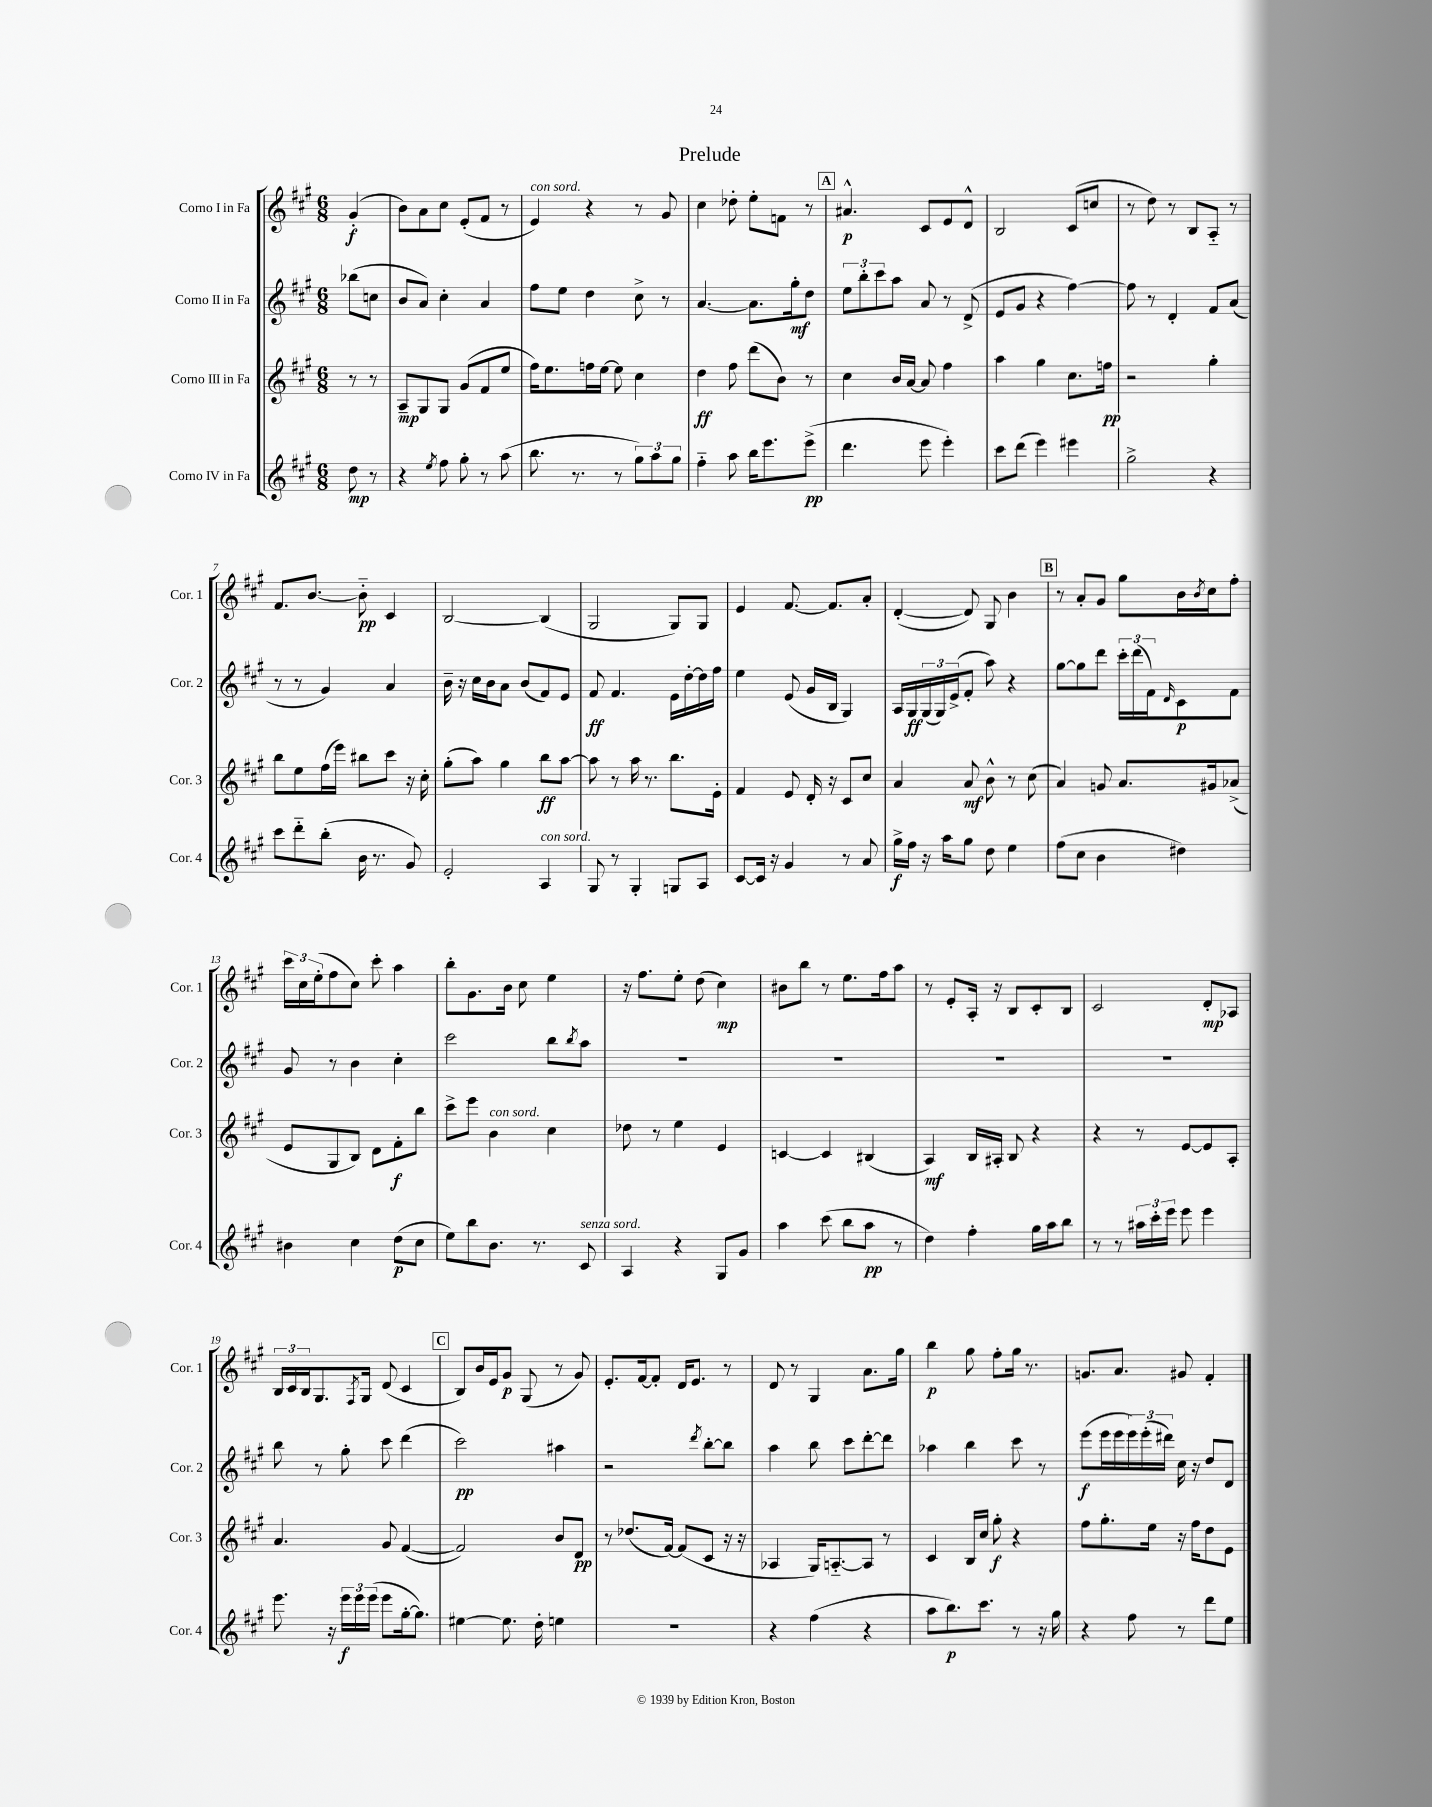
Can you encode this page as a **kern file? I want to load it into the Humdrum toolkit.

**kern	**dynam	**kern	**dynam	**kern	**dynam	**kern	**dynam
*part4	*part4	*part3	*part3	*part2	*part2	*part1	*part1
*staff4	*staff4	*staff3	*staff3	*staff2	*staff2	*staff1	*staff1
*I"Corno IV in Fa	*	*I"Corno III in Fa	*	*I"Corno II in Fa	*	*I"Corno I in Fa	*
*I'Cor. 4	*	*I'Cor. 3	*	*I'Cor. 2	*	*I'Cor. 1	*
*clefG2	*	*clefG2	*	*clefG2	*	*clefG2	*
*k[f#c#g#]	*	*k[f#c#g#]	*	*k[f#c#g#]	*	*k[f#c#g#]	*
*M6/8	*	*M6/8	*	*M6/8	*	*M6/8	*
=	=	=	=	=	=	=	=
8dd\	mp	8r	.	(8bb-X\L	.	(4g#'/	f
8r	.	8r	.	8ccn\J	.	.	.
=1	=1	=1	=1	=1	=1	=1	=1
4r	.	8A~/L	mp	8b/L	.	8b\L)	.
.	.	8G#/	.	8a/J)	.	8a\	.
8qee/	.	.	.	.	.	.	.
8ff#\	.	8G#/J	.	4cc#'\	.	8cc#\J	.
8gg#'\	.	(8g#/L	.	.	.	(8e'/L	.
8r	.	8f#/	.	4a/	.	8f#/J	.
(8aa\	.	8ee/J	.	.	.	8r	.
=2	=2	=2	=2	=2	=2	=2	=2
!	!	!	!	!	!	!LO:TX:a:i:t=con sord.	!
8.bb\	.	16ff#\KL)	.	8ff#\L	.	4e/)	.
.	.	8.ee\	.	.	.	.	.
.	.	.	.	8ee\J	.	.	.
8.r	.	.	.	.	.	.	.
.	.	16ffn\L	.	4dd\	.	4r	.
.	.	[16ee\JJ	.	.	.	.	.
8r	.	8ee\]	.	.	.	.	.
12gg#\L)	.	4cc#\	.	8cc#^\	.	8r	.
12aa\	.	.	.	.	.	.	.
.	.	.	.	8r	.	8g#/	.
12gg#\J	.	.	.	.	.	.	.
=3	=3	=3	=3	=3	=3	=3	=3
4ff#\	.	4dd\	ff	[4.a/	.	4cc#\	.
8aa\	.	8ff#\	.	.	.	8dd-X'\	.
16bb\KL	.	(8ddd\L	.	8.a\L]	.	8ee'\L	.
8.eee\	.	.	.	.	.	.	.
.	.	8b\J)	.	.	.	8fn\J	.
.	.	.	.	16gg#'\k	mf	.	.
(8eee^\J	pp	8r	.	8dd\J	.	8r	.
!!LO:REH:place=s1:t=A
=4	=4	=4	=4	=4	=4	=4	=4
4.ddd\	.	4cc#\	.	12ee\L	.	4.a#X^^/	p
.	.	.	.	12bb'\	.	.	.
.	.	.	.	12ccc#\	.	.	.
.	.	16b/LL	.	8aa\J	.	.	.
.	.	[16a/JJ	.	.	.	.	.
8eee\	.	8a/]	.	8a/	.	8c#/L	.
4eee'\)	.	4ff#\	.	8r	.	8e/	.
.	.	.	.	(8d^/	.	8d^^/J	.
=5	=5	=5	=5	=5	=5	=5	=5
8ccc#\L	.	4aa\	.	8e/L	.	2B/	.
(8ddd\J	.	.	.	8g#/J	.	.	.
4eee\)	.	4gg#\	.	4r	.	.	.
4eee#X\	.	8.cc#\L	.	[4ff#\)	.	(8c#/L	.
.	.	.	.	.	.	8ccn/J	.
.	.	16ffn\Jk	pp	.	.	.	.
=6	=6	=6	=6	=6	=6	=6	=6
2gg#^\	.	2r	.	8ff#\]	.	8r	.
.	.	.	.	8r	.	8dd\)	.
.	.	.	.	4d'/	.	8r	.
.	.	.	.	.	.	8B/L	.
4r	.	4gg#'\	.	8f#/L	.	8A/J	.
.	.	.	.	(8a/J	.	8r	.
!!LO:LB:g=z
=7	=7	=7	=7	=7	=7	=7	=7
8ccc#\L	.	8bb\L	.	8r	.	8.f#/L	.
8ddd\	.	8ee\	.	8r	.	.	.
.	.	.	.	.	.	[8.b/J	.
(8bb'\J	.	(16ff#\L	.	4g#/)	.	.	.
.	.	16eee\JJ)	.	.	.	.	.
16b\	.	8bb#X\L	.	.	.	8b\]	pp
8.r	.	.	.	.	.	.	.
.	.	8ccc#\J	.	4a/	.	4c#/	.
8g#/)	.	16r	.	.	.	.	.
.	.	16cc#'\	.	.	.	.	.
=8	=8	=8	=8	=8	=8	=8	=8
2e'/	.	(8gg#'\L	.	16b~\	.	[2B/	.
.	.	.	.	16r	.	.	.
.	.	8aa\J)	.	16cc#\LL	.	.	.
.	.	.	.	16b\J	.	.	.
.	.	4gg#\	.	8a\J	.	.	.
.	.	.	.	(8b/L	.	.	.
!LO:TX:a:i:t=con sord.	!	!	!	!	!	!	!
4A/	.	8bb\L	ff	8f#/)	.	(4B/]	.
.	.	[8aa\J	.	8e/J	.	.	.
=9	=9	=9	=9	=9	=9	=9	=9
8G#/	.	8aa\]	.	8f#/	ff	2G#/	.
8r	.	8r	.	4.f#/	.	.	.
4G#'/	.	16aa\	.	.	.	.	.
.	.	8.r	.	.	.	.	.
8Gn/L	.	8.bb\L	.	16e\LL	.	8G#/L)	.
.	.	.	.	[16dd'\	.	.	.
8A/J	.	.	.	16dd\]	.	8G#/J	.
.	.	16e'\Jk	.	16ff#\JJ	.	.	.
=10	=10	=10	=10	=10	=10	=10	=10
[8c#/L	.	4f#/	.	4ee\	.	4e/	.
16c#/Jk]	.	.	.	.	.	.	.
16r	.	.	.	.	.	.	.
4g#/	.	8e/	.	(8e/	.	[8.f#/	.
.	.	16d'/	.	16g#/LL	.	.	.
.	.	16r	.	16B/JJ	.	8.f#/L]	.
8r	.	8c#/L	.	4G#/)	.	.	.
8a/	.	8cc#/J	.	.	.	8a'/J	.
=11	=11	=11	=11	=11	=11	=11	=11
16gg#^\LL	f	4a/	.	16A/LL	.	([4d'/	.
16ff#\JJ	.	.	.	16G#/	ff	.	.
16r	.	.	.	(24G#/	.	.	.
.	.	.	.	24G#/)	.	.	.
16aa\KL	.	.	.	.	.	.	.
.	.	.	.	(24e^/J	.	.	.
8gg#\J	.	8a/	mf	8f#'/J	.	8d/])	.
8dd\	.	8b^^\	.	8aa\)	.	8G#/	.
4ee\	.	8r	.	4r	.	4b\	.
.	.	(8cc#\	.	.	.	.	.
!!LO:REH:place=s1:t=B
=12	=12	=12	=12	=12	=12	=12	=12
(8ff#\L	.	4a/)	.	[8gg#\L	.	8r	.
8cc#\J	.	.	.	8gg#\]	.	8a'/L	.
4b\	.	8gn/	.	8ddd\J	.	8g#/J	.
.	.	8.a/L	.	24ccc#'\LL	.	8gg#\L	.
.	.	.	.	(24ddd\	.	.	.
.	.	.	.	24f#\J)	.	.	.
.	.	.	.	16qqd/	.	.	.
4dd#X\)	.	.	.	8c#\	p	16b\L	.
.	.	.	.	.	.	8qb/	.
.	.	16g#X/k	.	.	.	16cc#\J	.
.	.	(8a-X^/J	.	8f#\J	.	8ff#'\J	.
!!LO:LB:g=z
=13	=13	=13	=13	=13	=13	=13	=13
4b#X\	.	8e/L	.	8g#/	.	24ccc#\LL	.
.	.	.	.	.	.	24cc#\	.
.	.	.	.	.	.	(24ee'\J	.
.	.	8G#/	.	8r	.	8ff#\	.
4cc#\	.	8B/J)	.	4b\	.	8cc#\J)	.
.	.	8d\L	.	.	.	8ccc#'\	.
(8dd\L	p	8f#'\	f	4cc#'\	.	4aa\	.
8cc#\J	.	8bb\J	.	.	.	.	.
=14	=14	=14	=14	=14	=14	=14	=14
8ee\L)	.	8ccc#^\L	.	2ccc#\	.	8bb'\L	.
8bb\	.	8eee\J	.	.	.	8.g#\	.
!	!	!LO:TX:a:i:t=con sord.	!	!	!	!	!
8.b\J	.	4b\	.	.	.	.	.
.	.	.	.	.	.	16b\Jk	.
.	.	.	.	.	.	8cc#\	.
8.r	.	.	.	.	.	.	.
.	.	4cc#\	.	8bb\L	.	4ee\	.
.	.	.	.	8qbb/	.	.	.
!LO:TX:a:i:t=senza sord.	!	!	!	!	!	!	!
8c#/	.	.	.	8aa\J	.	.	.
=15	=15	=15	=15	=15	=15	=15	=15
4A/	.	8dd-X\	.	2.r	.	16r	.
.	.	.	.	.	.	8.ff#\L	.
.	.	8r	.	.	.	.	.
4r	.	4ee\	.	.	.	8ee'\J	.
.	.	.	.	.	.	(8dd\	.
8G#/L	.	4e/	.	.	.	4cc#\)	mp
8g#/J	.	.	.	.	.	.	.
=16	=16	=16	=16	=16	=16	=16	=16
4aa\	.	[4cn/	.	2.r	.	8b#X\L	.
.	.	.	.	.	.	8bb\J	.
(8ccc#\	.	4c/]	.	.	.	8r	.
8bb\L	.	.	.	.	.	8.ee\L	.
8aa\J	pp	(4B#X/	.	.	.	.	.
.	.	.	.	.	.	16ff#\k	.
8r	.	.	.	.	.	8aa\J	.
=17	=17	=17	=17	=17	=17	=17	=17
4dd\)	.	4A/)	mf	2.r	.	8r	.
.	.	.	.	.	.	8e'/L	.
4ff#'\	.	16B/LL	.	.	.	16A'/Jk	.
.	.	16A#X'/JJ	.	.	.	16r	.
.	.	8B/	.	.	.	8B/L	.
16gg#\LL	.	4r	.	.	.	8c#'/	.
16aa\J	.	.	.	.	.	.	.
8bb\J	.	.	.	.	.	8B/J	.
=18	=18	=18	=18	=18	=18	=18	=18
8r	.	4r	.	2.r	.	2c#/	.
8r	.	.	.	.	.	.	.
24aa#X\LL	.	8r	.	.	.	.	.
24ccc#'\	.	.	.	.	.	.	.
24eee\JJ	.	.	.	.	.	.	.
8eee\	.	[8e/L	.	.	.	.	.
4eee\	.	8e/]	.	.	.	8d'/L	mp
.	.	8A'/J	.	.	.	8A-X/J	.
!!LO:LB:g=z
=19	=19	=19	=19	=19	=19	=19	=19
8.eee\	.	4.a/	.	8bb\	.	24B/LL	.
.	.	.	.	.	.	24c#/	.
.	.	.	.	.	.	24B/J	.
.	.	.	.	8r	.	8.G#/	.
16r	.	.	.	.	.	.	.
24eee\LL	f	.	.	8gg#'\	.	.	.
24eee\	.	.	.	.	.	.	.
.	.	.	.	.	.	8qF#/	.
.	.	.	.	.	.	16G#/Jk	.
(24eee\JJ	.	.	.	.	.	.	.
8eee\L	.	8g#/	.	8ccc#\	.	(8d/	.
[16gg#'\k	.	([4f#/	.	(4ddd\	.	4c#/	.
8.gg#\J])	.	.	.	.	.	.	.
!!LO:REH:place=s1:t=C
=20	=20	=20	=20	=20	=20	=20	=20
[4ee#X\	.	2f#/])	.	2ccc#\)	pp	8B/L)	.
.	.	.	.	.	.	16b/L	.
.	.	.	.	.	.	16e/J	.
8.ee#\]	.	.	.	.	.	8g#/J	p
.	.	.	.	.	.	(8G#/	.
16dd'\	.	.	.	.	.	.	.
4een\	.	8b/L	.	4aa#X\	.	8r	.
.	.	8d/J	pp	.	.	8g#/)	.
=21	=21	=21	=21	=21	=21	=21	=21
2.r	.	8r	.	2r	.	8.e'/L	.
.	.	(8.dd-X/L	.	.	.	.	.
.	.	.	.	.	.	[16f#/k	.
.	.	.	.	.	.	8f#'/J]	.
.	.	[16f#/Jk)	.	.	.	.	.
.	.	(8f#/L]	.	.	.	16d/KL	.
.	.	.	.	.	.	8.e/J	.
.	.	.	.	8qddd/	.	.	.
.	.	8c#/J	.	[8bb'\L	.	.	.
.	.	16r	.	8bb\J]	.	8r	.
.	.	16r	.	.	.	.	.
=22	=22	=22	=22	=22	=22	=22	=22
4r	.	4A-X/	.	4aa\	.	8d/	.
.	.	.	.	.	.	8r	.
(4ff#\	.	16G#/KL)	.	8bb\	.	4G#/	.
.	.	[8.An/	.	.	.	.	.
.	.	.	.	8ccc#\L	.	.	.
4r	.	8A/J]	.	[8ddd'\	.	8.a\L	.
.	.	8r	.	8ddd\J]	.	.	.
.	.	.	.	.	.	16gg#\Jk	.
=23	=23	=23	=23	=23	=23	=23	=23
8aa\L	.	4c#/	.	4aa-X\	.	4bb\	p
8.bb\)	p	.	.	.	.	.	.
.	.	16B/LL	.	4bb\	.	8gg#\	.
8.ccc#\J	.	16cc#/JJ	.	.	.	.	.
.	.	8gg#'\	f	.	.	8ff#'\L	.
8r	.	4r	.	8ccc#\	.	16gg#\Jk	.
.	.	.	.	.	.	8.r	.
16r	.	.	.	8r	.	.	.
16gg#\	.	.	.	.	.	.	.
=24	=24	=24	=24	=24	=24	=24	=24
4r	.	8ff#\L	.	(8eee\L	f	8.gn/L	.
.	.	8.gg#'\	.	16eee\L	.	.	.
.	.	.	.	16eee\	.	8.a/J	.
8ff#\	.	.	.	24eee\)	.	.	.
.	.	.	.	(24eee'\	.	.	.
.	.	16ee\Jk	.	.	.	.	.
.	.	.	.	24ddd#X\JJ)	.	.	.
8r	.	16r	.	16cc#\	.	8g#X/	.
.	.	16ff#\KL	.	16r	.	.	.
8ddd\L	.	8dd\	.	8dd/L	.	4f#'/	.
8ee\J	.	8e\J	.	8d/J	.	.	.
==	==	==	==	==	==	==	==
*-	*-	*-	*-	*-	*-	*-	*-
